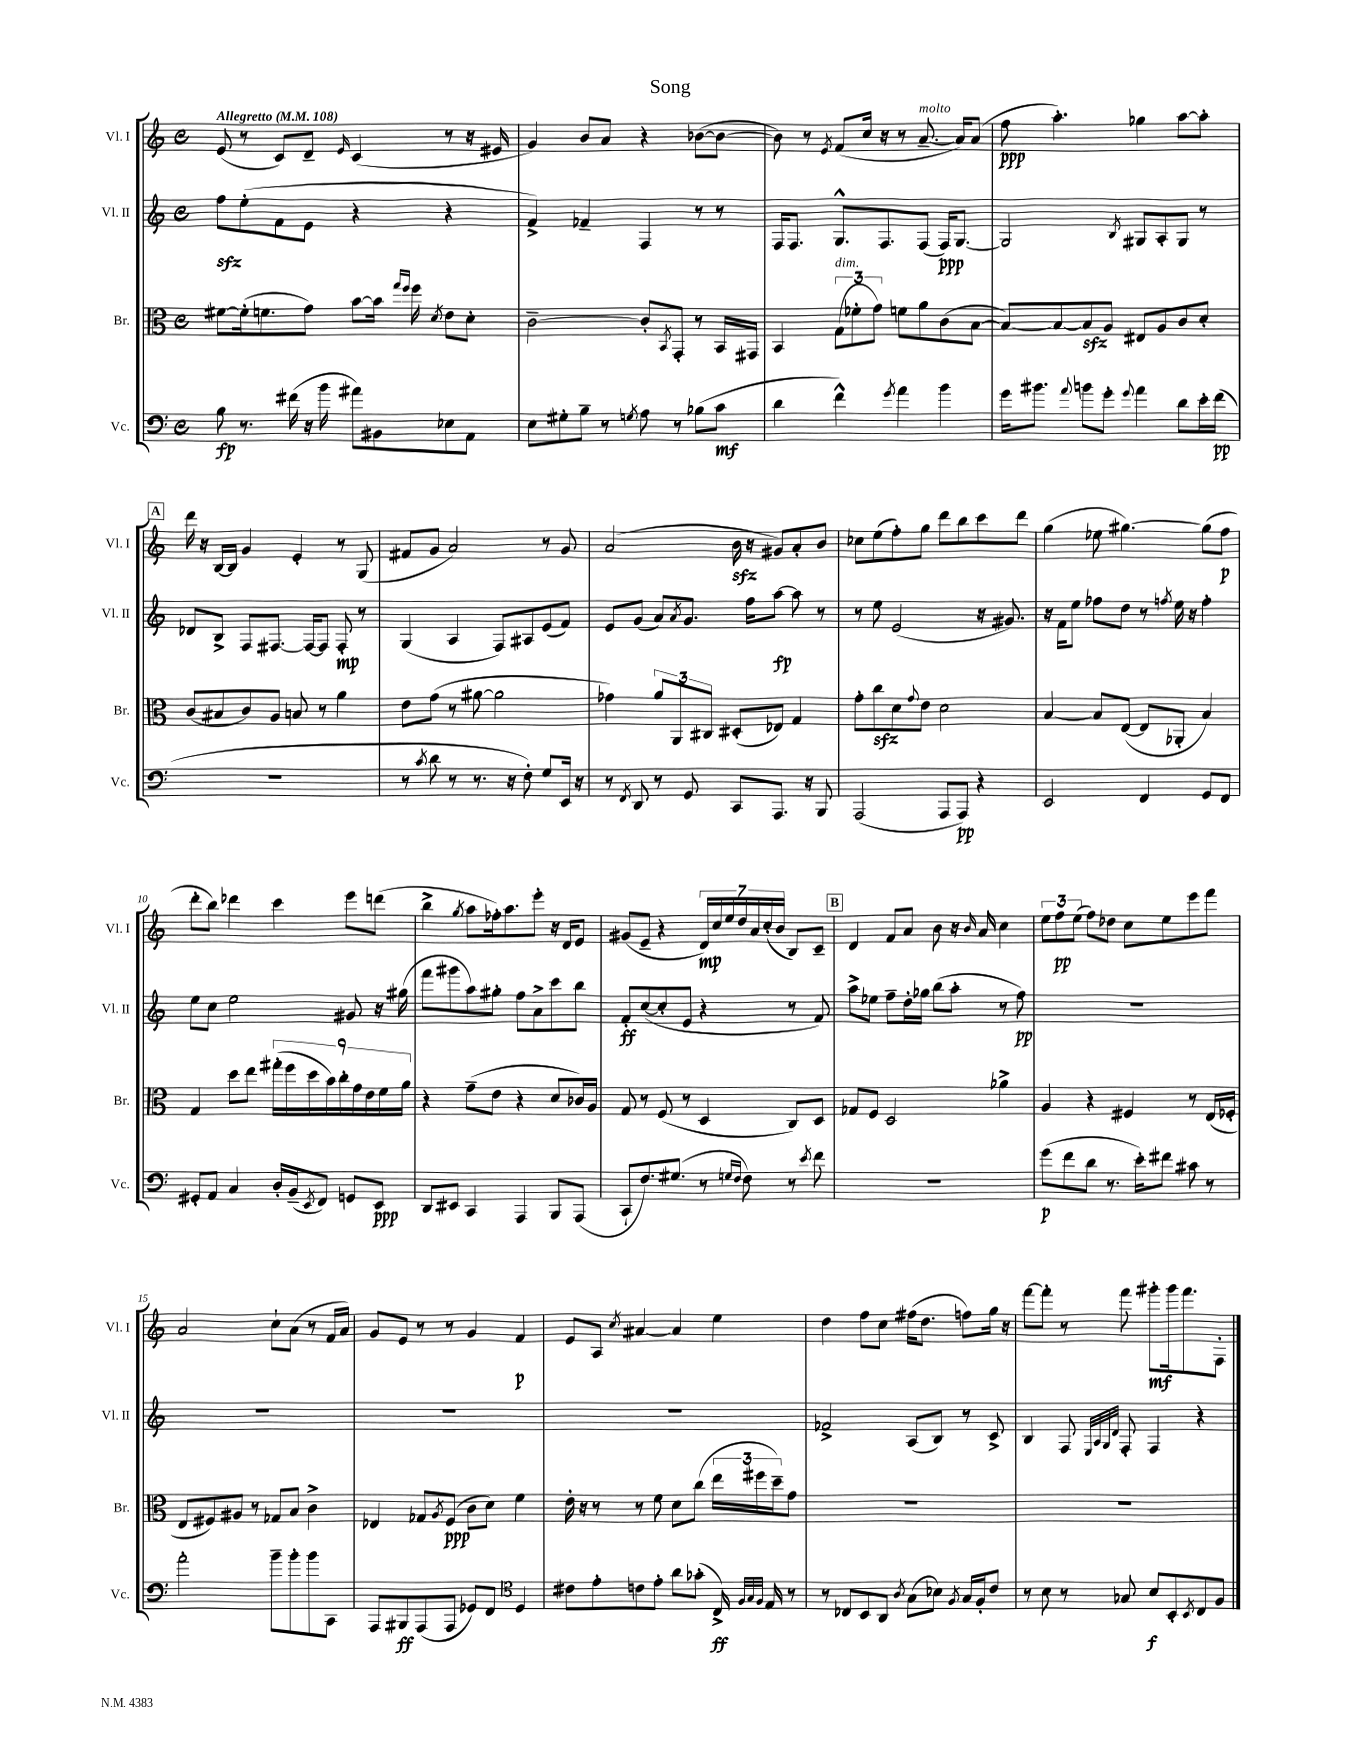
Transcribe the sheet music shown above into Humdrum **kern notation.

**kern	**kern	**kern	**kern
*staff4	*staff3	*staff2	*staff1
*clefF4	*clefC3	*clefG2	*clefG2
*k[]	*k[]	*k[]	*k[]
*M4/4	*M4/4	*M4/4	*M4/4
*met(c)	*met(c)	*met(c)	*met(c)
*MM108	*MM108	*MM108	*MM108
8B\	[8f#\L	8ff\L	(8e/
8.r	(16f#'\]k	(8ee'\	8r
.	8.f\	.	.
.	.	8f\	8c/L)
(16f#\	.	.	.
16r	8g\J)	8e\J	8d~/J
16b\	.	.	.
.	.	.	16qqe/
8a#\L)	[8b\L	4r	(4c/
8BB#\	16b\]Jk	.	.
.	16qqgg/LL	.	.
.	16qqff/JJ	.	.
.	16ff\	.	.
.	8qd/	.	.
8E-\	8e\L	4r	8r
8AA\J	8d'\J	.	16r
.	.	.	16e#/
=	=	=	=
8E\L	[2c~\	4f^/)	4g/)
8G#'\	.	.	.
8B~\J	.	4f-~/	8b/L
8r	.	.	8a/J
8qG/	.	.	.
8A\	8c'/]L	4F/	4r
.	8qBB/	.	.
8r	8GG'/J	.	.
(8B-\L	8r	8r	([8b-\L
8c\J	16BB/LL	8r	8b-\_J
.	16GG#/JJ	.	.
=	=	=	=
4d\	4BB/	16F/LK	8b-\])
.	.	8.F/J	.
.	.	.	8r
.	.	.	8qe/
4f^^\)	(12G\L	8.G^^/L	(8f/L
.	12f-'\	.	.
.	.	.	16cc/Jk
.	12g\J)	.	.
.	.	8.F/	16r
8qg/	.	.	.
4a\	8f\L	.	8r
.	8a\	(8F/J	[8.a~/
4b\	(8c\	16F/LK)	.
.	.	[8.G/J	16a/]LK)
.	[8B\J	.	(8a/J
=	=	=	=
16g\LK	8B/_L)	2G/]	8ff\
8.b#\J	.	.	.
.	8B/_	.	4.aa'\)
8qqa/	.	.	.
8b\L	8B/]	.	.
8g'\J	8A/J	.	.
8qqg/	.	8qB/	.
4a\	8E#/L	8G#/L	4gg-\
.	8A/	8A'/	.
8d\L	8c/	8G#/J	[8aa\L
16e'\L	8d'/J	8r	8aa'\]J
(16f\JJ	.	.	.
=	=	=	=
1r	(8c/L	8d-/L	16ddd\
.	.	.	16r
.	8B#/	8B^/J	[16B/LL
.	.	.	16B/]JJ
.	8c/)	8F/L	4g/
.	8A/J	[8.F#/J	.
.	8B/	.	4e'/
.	.	16F#/_LK	.
.	8r	8F#/]J	.
.	4a\	8F#'/	8r
.	.	8r	(8G/
=	=	=	=
8r	8e\L	(4G/	8f#/L
8qc/	.	.	.
8d\	(8g\J	.	8g/J
8r	8r	4A/	2a/)
8.r	[8a#\	.	.
.	2a#\]	8F/L)	.
16r	.	.	.
8F'\)	.	8A#/	.
8G/L	.	(8e/	8r
16EE/Jk	.	8f/J)	8g/
16r	.	.	.
=	=	=	=
8r	4g-\)	8e/L	(2a/
8qFF/	.	.	.
8DD/	.	(8g/J	.
8r	12a/L	8a/L)	.
.	12AA/	.	.
.	.	8qa/	.
8GG/	.	8.g/J	.
.	12C#/J	.	.
8CC/L	(8D#'/L	.	16b\
.	.	16ff\LK	16r
8.AAA/J	8E-/J)	[8aa\J	8g#/L)
.	4G/	8aa\]	8a'/
16r	.	.	.
8BBB/	.	8r	8b/J
=	=	=	=
(2AAA/	8g'\L	8r	8cc-\L
.	8cc\	8ee\	(8ee\
.	8d\	(2e/	8ff'\)
.	8qqg/	.	.
.	8e\J	.	8gg\J
8AAA/L	2d\	.	8ddd\L
8AAA/J)	.	.	8bb\
4r	.	16r	8ccc\
.	.	8.g#/)	.
.	.	.	8ddd\J
=	=	=	=
2EE/	[4B/	16r	(4gg\
.	.	16f\LK	.
.	.	8ee\J	.
.	8B/]L	8ff-\L	8ee-\
.	([8E/J	8dd\J	[4.gg#\)
4FF/	8E/]L	8r	.
.	.	8qff/	.
.	8AA-'/J	16ee\	.
.	.	16r	.
8GG/L	4B/)	4ff'\	(8gg#\]L
8FF/J	.	.	8ff\J
=	=	=	=
8GG#'/L	4G/	8ee\L	8ddd'\L
8AA/J	.	8cc\J	8bb\J)
4C/	8dd\L	2ee\	4ddd-\
.	8ee\J	.	.
16D'/LL	(18gg#'\LL	.	4ccc\
.	18ff\	.	.
(16BB~/J	.	.	.
.	18dd\	.	.
8qEE/	.	.	.
8FF/J)	.	.	.
.	18b\)	.	.
.	18cc'\	.	.
8GG/L	.	8g#/	8eee\L
.	18g\	.	.
.	18e\	.	.
8EE/J	.	16r	(8ddd\J
.	18f\	.	.
.	.	(16gg#\	.
.	18a\JJ	.	.
=	=	=	=
8DD/L	4r	8fff\L	4bb^\
8EE#/J	.	8ggg#\	.
.	.	.	8qgg/
4CC/	(8g~\L	8aa\)	8aa\L
.	8e\J	8gg#'\J	16ff-'\k)
.	.	.	8.aa\
4AAA/	4r	8ff\L	.
.	.	8a^\	8eee'\J
8BBB/L	8d/L	8ccc\	16r
.	.	.	16d/LK
(8AAA/J	16c-/L)	8bb\J	8e/J
.	16A/JJ	.	.
=	=	=	=
8CC`/L	8G/	8f'/L	(8g#/L
8.F/)	8r	([8cc/	8e~/J
.	(8F/	8cc'/]	4r
(8.G#/J	.	.	.
.	8r	8e/J	.
8r	4D/	4r	28d/LL)
.	.	.	28cc/
.	.	.	28ee/
.	.	.	28dd/
16qqG/LL	.	.	.
16qqF/JJ	.	.	.
8F\)	.	.	.
.	.	.	28a/
.	.	.	(28cc'/
.	.	.	28b/JJ
8r	8C/L)	8r	8B/L)
8qe/	.	.	.
8f\	8D/J	8f/)	8c~/J
=	=	=	=
1r	8G-/L	8aa^\L	4d/
.	8F/J	8ee-\J	.
.	2D/	8ff~\L	8f/L
.	.	16dd'\L	8a/J
.	.	16gg-\JJ	.
.	.	(8bb\L	8b\
.	.	8aa'\J	16r
.	.	.	16qqb/
.	.	.	16a/
.	4a-^\	8r	4cc\
.	.	8ff\)	.
=	=	=	=
(8g\L	4A/	1r	12ee\L
.	.	.	12ff\
8f\	.	.	.
.	.	.	(12ee\J
8d\J	4r	.	8ff\L)
8.r	.	.	8dd-\J
.	4F#/	.	8cc\L
16e'\LK)	.	.	.
8f#\J	.	.	8ee\
8c#\	8r	.	8eee\
8r	(16E/LL	.	8fff\J
.	16F-'/JJ	.	.
=	=	=	=
2a'\	8E/L	1r	2a/
.	8F#/)	.	.
.	8A#/J	.	.
.	8r	.	.
8b~\L	8G-/L	.	8cc`\L
8b'\	8B/J	.	(8a\J
8b\	4c^\	.	8r
8CC\J	.	.	16f/LL
.	.	.	16a/JJ)
=	=	=	=
8AAA/L	4E-/	1r	8g/L
8BBB#/	.	.	8e/J
(8AAA/	8G-/L	.	8r
.	8qA/	.	.
8AAA/J	(8F/J	.	8r
8GG-/L)	8c\L	.	4g/
8FF/J	8d\J)	.	.
*clefC4	*	*	*
4D/	4f\	.	4f/
=	=	=	=
8c#\L	16e'\	1r	8e/L
.	16r	.	.
8e'\	8r	.	8A/J
.	.	.	8qcc/
8c\	8r	.	[4a#/
8e'\J	8f\	.	.
8a\L	8d\L	.	4a#/]
(8g-'\J	(8cc\J	.	.
16C^/)	24ee\LL	.	4ee\
.	24ff#\	.	.
32qqF/LLL	.	.	.
32qqG/	.	.	.
32qqF/JJJ	.	.	.
16E/	.	.	.
.	24dd~\J)	.	.
8r	8g\J	.	.
=	=	=	=
8r	1r	2f-^/	4dd\
8C-/L	.	.	.
8BB/	.	.	8ff\L
8AA/J	.	.	8cc\J
8qA/	.	.	.
(8G\L	.	(8A/L	(16ff#\LK
.	.	.	8.dd\J
8B-\J)	.	8B/J)	.
8qF/	.	.	.
16G/LL	.	8r	8ff\L)
16F'/J	.	.	.
8c/J	.	8c^/	16gg\Jk
.	.	.	16r
=	=	=	=
8r	1r	4B/	[8fff\L
8B\	.	.	8fff'\]J
8r	.	8F/	8r
.	.	32qqE/LLL	.
.	.	32qqA/	.
.	.	32qqG/	.
.	.	32qqd/JJJ	.
8G-/	.	8F'/	8fff\
8B/L	.	4F/	8ggg#'\L
8BB'/	.	.	16ggg#\k
.	.	.	8.fff\
8qBB/	.	.	.
8C/	.	4r	.
8F/J	.	.	8F'\J
==	==	==	==
*-	*-	*-	*-
